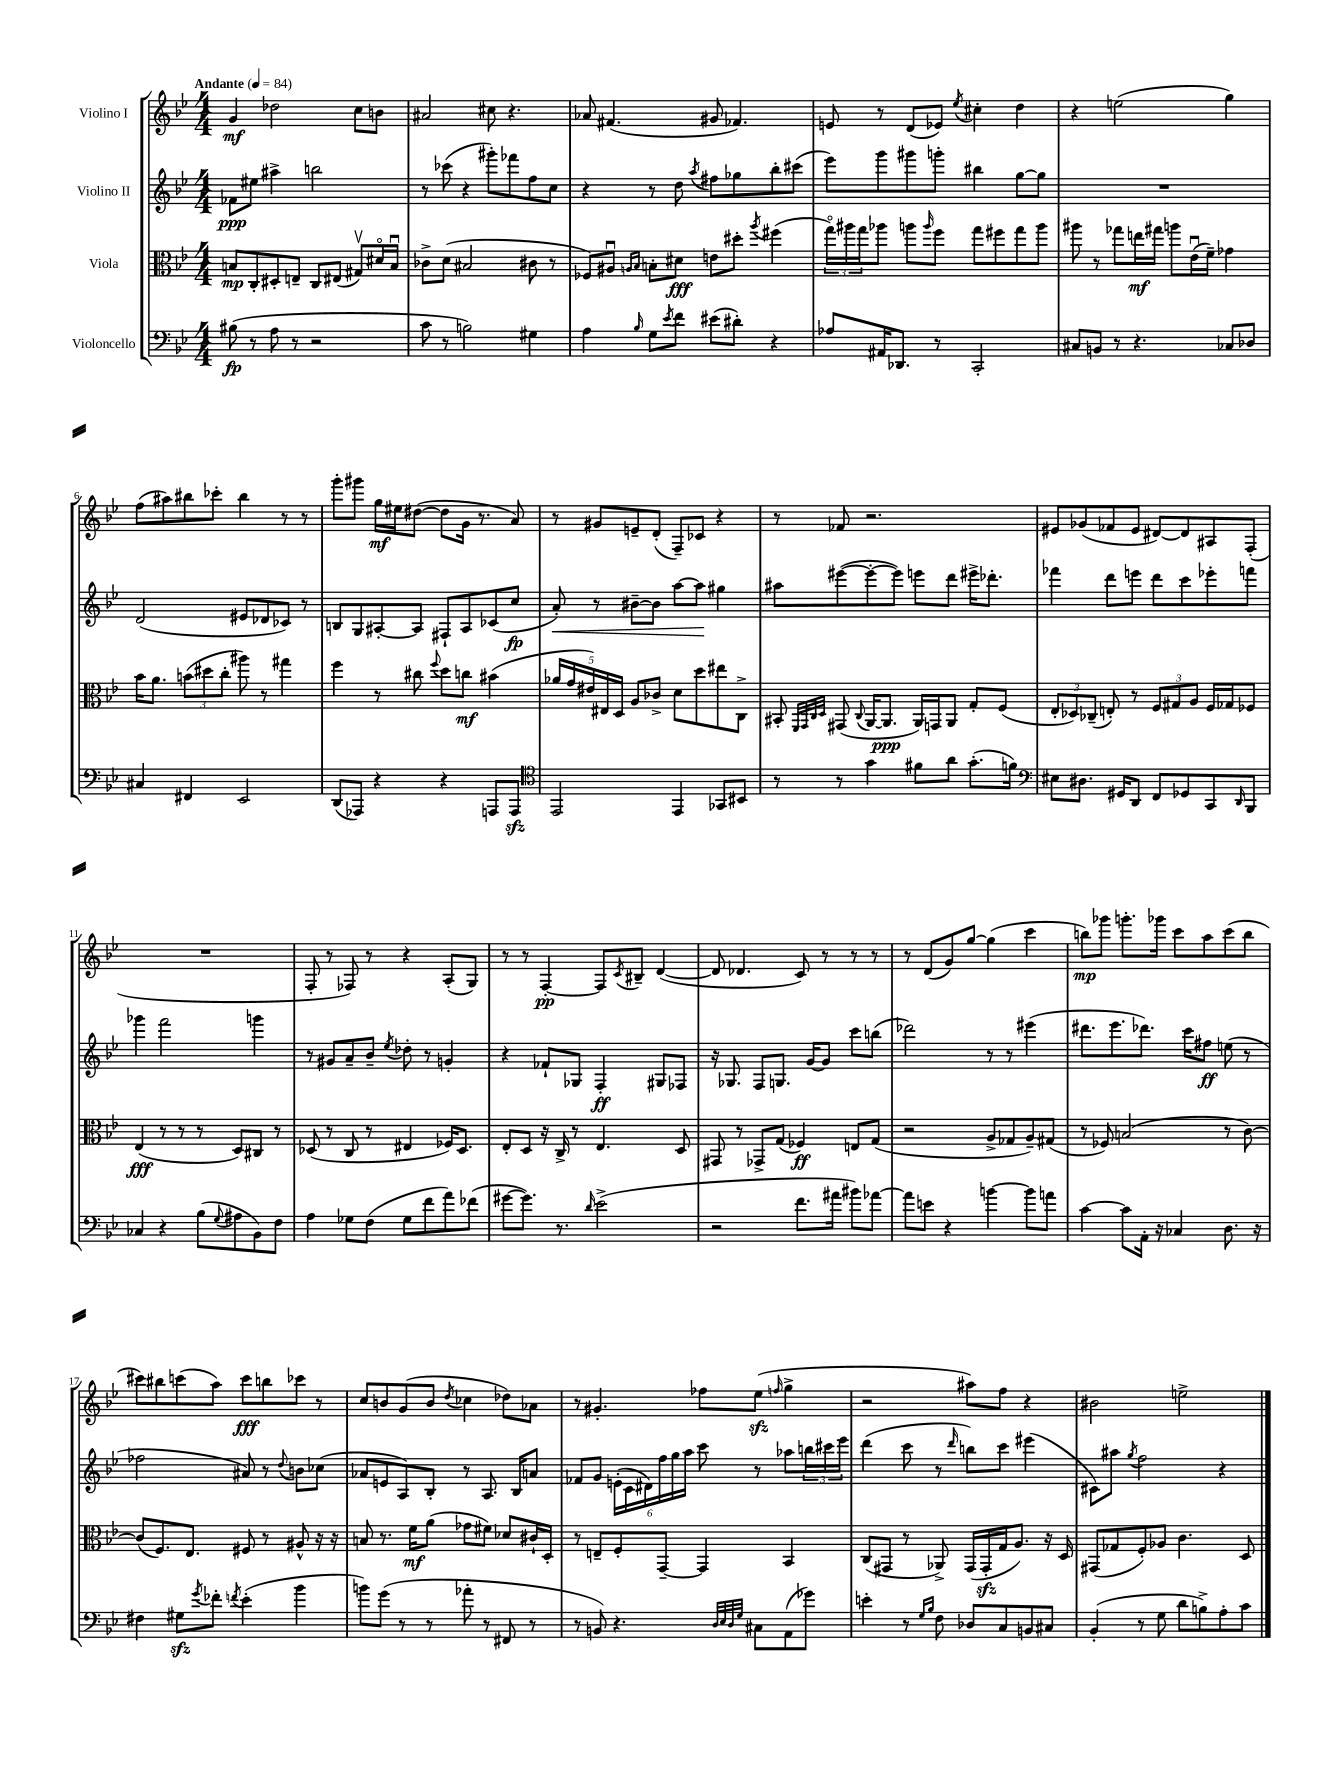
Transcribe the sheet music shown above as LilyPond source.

<<
\new StaffGroup <<
\new Staff = "s0" \with { instrumentName = "Violino I" } {
    \clef treble \key bes \major \numericTimeSignature \time 4/4 \tempo "Andante" 4 = 84
    g'4\mf des''2 c''8 b'8 |
    ais'2 cis''8 r4. |
    aes'8 fis'4.( gis'8 fes'4.) |
    e'8 r8 d'8( ees'8) \acciaccatura { ees''8 } cis''4-. d''4 |
    r4 e''2( g''4) |
    f''8( ais''8) bis''8 ces'''8-. bis''4 r8 r8 |
    g'''8-. gis'''8 g''16\mf eis''16 dis''8~( dis''8 g'16 r8. a'8) |
    r8 gis'8 e'8-- d'8-.( f8--) ces'8 r4 |
    r8 fes'8 r2. |
    eis'8 ges'8( fes'8 eis'8 dis'8~) dis'8 ais8 f8-.( |
    R1 |
    f8-. r8 fes8) r8 r4 a8-.( g8) |
    r8 r8 f4~-.\pp f8 \acciaccatura { c'8 } bis8-- d'4~( |
    d'8 des'4. c'8) r8 r8 r8 |
    r8 d'8( g'8) g''8~ g''4( c'''4 |
    b''8\mp) ges'''8 g'''8.-. ges'''16 c'''8 a''8 c'''8( b''8 |
    cis'''8) bis''8 c'''8( a''8) c'''8\fff b''8 ces'''8 r8 |
    c''8 b'8 g'8( b'8 \acciaccatura { d''8 } ces''4 des''8) aes'8 |
    r8 gis'4.-. fes''8 ees''8\sfz( \grace { f''16 } g''4-> |
    r2 ais''8) f''8 r4 |
    bis'2 e''2-> \bar "|." |
}
\new Staff = "s1" \with { instrumentName = "Violino II" } {
    \clef treble \key bes \major \numericTimeSignature \time 4/4
    fes'8\ppp eis''8 ais''4-> b''2 |
    r8 ces'''8( r4 gis'''8-.) fes'''8 f''8 c''8 |
    r4 r8 d''8 \acciaccatura { a''8 } fis''8 ges''8 bes''8-. cis'''8( |
    ees'''8) g'''8 gis'''8 g'''8-. bis''4 g''8~ g''8 |
    R1 |
    d'2( eis'8 des'8 ces'8) r8 |
    b8 g8 ais8~-. ais8 fis8-! ais8 ces'8( c''8\fp |
    a'8-.\<) r8 bis'8~-- bis'8 a''8~ a''8\! gis''4 |
    ais''8 eis'''8~( eis'''8~-. eis'''8) e'''8 d'''8 eis'''16-> des'''8.-. |
    fes'''4 d'''8 e'''8 d'''8 c'''8 ees'''8-. f'''8 |
    ges'''4 f'''2 g'''4 |
    r8 gis'8 a'8-- bes'8-- \acciaccatura { ees''8 } des''8-. r8 g'4-. |
    r4 fes'8-! ges8 f4-.\ff gis8 fes8 |
    r16 ges8. f8 g8. g'16~ g'8 c'''8 b''8( |
    des'''2) r8 r8 eis'''4( |
    dis'''8. ees'''8. des'''8.) c'''16 fis''8\ff e''8( r8 |
    fes''2 ais'8) r8 \appoggiatura { d''8 } b'8 ces''8( |
    aes'8 e'8 a8) bes8-. r8 a8. bes16 a'8 |
    fes'8 g'8 \tuplet 6/4 { e'16-.( c'16 dis'16) f''16 g''16 a''16 } c'''8 r8 aes''8 \tuplet 3/2 { b''16 cis'''16 ees'''16 } |
    d'''4( c'''8 r8 \grace { d'''16 } b''8) c'''8 eis'''4( |
    cis'8) ais''8 \acciaccatura { g''8 } f''2 r4 \bar "|." |
}
\new Staff = "s2" \with { instrumentName = "Viola" } {
    \clef alto \key bes \major \numericTimeSignature \time 4/4
    b8\mp c8-. dis8-. e8-- c8 eis8( gis8\upbow) dis'16\flageolet b16\downbow |
    ces'8-> d'8( bis2 cis'8 r8 |
    fes8) ais8\downbow \grace { a16 bes16 } b8-. dis'8\fff e'8 dis''8-. \acciaccatura { a''8 } fis''4( |
    \tuplet 3/2 { g''16\flageolet) ais''16 g''16 } aes''8 a''8 \grace { a''16 } f''8 g''8 fis''8 g''8 a''8 |
    ais''8 r8 ges''8 e''16\mf gis''16 a''8 ees'16\downbow( f'16--) ges'4 |
    bes'16 a'8. \tuplet 3/2 { b'8( dis''8 c''8-. } ais''8) r8 gis''4 |
    f''4 r8 cis''8 \appoggiatura { f''8 } d''8 c''8\mf bis'4( |
    \tuplet 5/4 { aes'16 g'16 eis'16) eis16 d16 } a8 ces'8-> d'8 d''8 eis''8 c8-> |
    bis,8-. \grace { f,32 g,32 c32 d32 } gis,8( \appoggiatura { c8 } a,16~ a,8.\ppp a,16) g,16 a,8 g8-. f8( |
    \tuplet 3/2 { ees8-. des8) ces8--( } e8-.) r8 \tuplet 3/2 { f8 gis8 a8 } f16 ges16 fes8 |
    ees4\fff( r8 r8 r8 d8) cis8 r8 |
    des8( r8 c8 r8 eis4 fes16) des8. |
    ees8-. d8 r16 c16-> r8 ees4. d8 |
    gis,8 r8 ges,8-> g8( fes4\ff) e8 g8( |
    r2 a8-> ges8 a8--) gis8( |
    r8 fes8) b2( r8 c'8~) |
    c'8( f8.) ees8. fis8 r8 ais8-^ r16 r16 |
    b8 r8. f'16\mf a'8( ges'8 fis'8) des'8 cis'16-! d16-. |
    r8 e8-- f8-. g,8~-- g,4 bes,4 |
    c8( gis,8 r8 aes,8->) gis,16( gis,16-.\sfz g16 a8.) r16 d16 |
    gis,8( ges8 f8-.) aes8 c'4. d8 \bar "|." |
}
\new Staff = "s3" \with { instrumentName = "Violoncello" } {
    \clef bass \key bes \major \numericTimeSignature \time 4/4
    bis8\fp( r8 a8 r8 r2 |
    c'8 r8 b2) gis4 |
    a4 \grace { bes16 } g8 \acciaccatura { ees'8 } f'8 eis'8( dis'8-.) r4 |
    aes8 ais,16 des,8. r8 c,2-. |
    cis8 b,8 r8 r4. ces8 des8 |
    cis4 fis,4 ees,2 |
    d,8( aes,,8) r4 r4 a,,8 a,,8\sfz |
    \clef tenor ees,2 ees,4 ges,8 bis,8 |
    r8 r8 g'4 fis'8 a'8 g'8.-.( f'16) |
    \clef bass eis8 dis8. gis,16 d,8 f,8 ges,8 c,8 \grace { d,16 } bes,,8 |
    ces4 r4 bes8( \appoggiatura { g8 } ais8 bes,8) f8 |
    a4 ges8 f8( ges8 f'8 a'8) fes'8( |
    gis'8~ gis'8.) r8. \grace { d'16 } ees'2->( |
    r2 f'8. ais'16 bis'8) aes'8~ |
    aes'8 e'8 r4 b'4~ b'8 a'8 |
    c'4~ c'8 a,16-. r16 ces4 d8. r16 |
    fis4 gis8\sfz \acciaccatura { g'8 } fes'8-. \acciaccatura { f'8 } ees'4-.( bes'4 |
    b'8) g'8( r8 r8 aes'8-. r8 fis,8 r8 |
    r8 b,8) r4. \grace { d32 ees32 d32 g32 } cis8 a,8( ges'8) |
    e'4-. r8 \grace { g16 bes16 } f8 des8 c8 b,8 cis8 |
    bes,4-.( r8 g8 d'8 b8->) a8-. c'8 \bar "|." |
}
>>
>>
